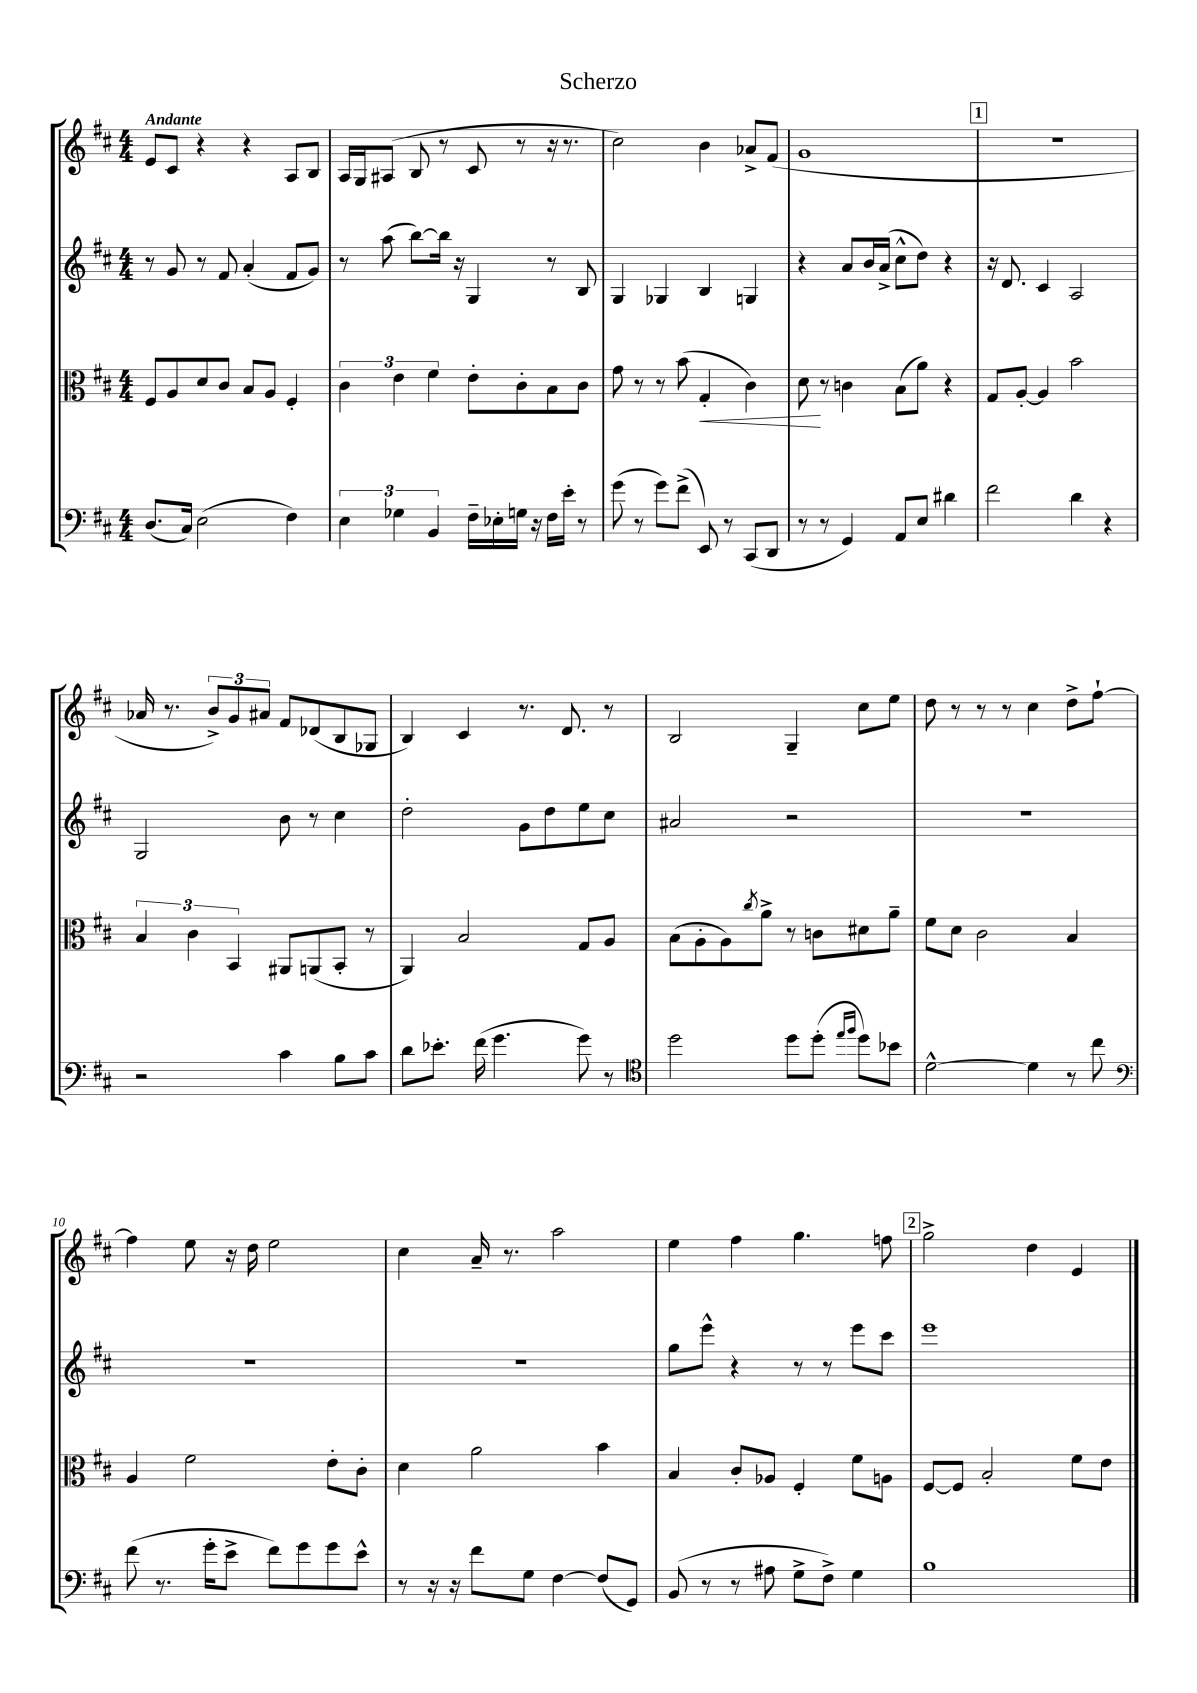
\header { title = "Scherzo" }
<<
\new StaffGroup <<
\new Staff = "s0" {
    \clef treble \key d \major \numericTimeSignature \time 4/4 \tempo "Andante"
    e'8 cis'8 r4 r4 a8 b8 |
    a16 g16 ais8( b8 r8 cis'8 r8 r16 r8. |
    cis''2) b'4 aes'8-> fis'8( |
    g'1 |
    \mark \markup { \box "1" } R1 |
    aes'16 r8. \tuplet 3/2 { b'8->) g'8 ais'8 } fis'8 des'8( b8 ges8 |
    b4) cis'4 r8. d'8. r8 |
    b2 g4-- cis''8 e''8 |
    d''8 r8 r8 r8 cis''4 d''8-> fis''8~-! |
    fis''4 e''8 r16 d''16 e''2 |
    cis''4 a'16-- r8. a''2 |
    e''4 fis''4 g''4. f''8 |
    \mark \markup { \box "2" } g''2-> d''4 e'4 \bar "|." |
}
\new Staff = "s1" {
    \clef treble \key d \major \numericTimeSignature \time 4/4
    r8 g'8 r8 fis'8 a'4-.( fis'8 g'8) |
    r8 a''8( b''8~) b''16 r16 g4 r8 b8 |
    g4 ges4 b4 g4 |
    r4 a'8 b'16 a'16->( cis''8-^ d''8) r4 |
    \mark \markup { \box "1" } r16 d'8. cis'4 a2 |
    g2 b'8 r8 cis''4 |
    d''2-. g'8 d''8 e''8 cis''8 |
    ais'2 r2 |
    R1 |
    R1 |
    R1 |
    g''8 e'''8-^ r4 r8 r8 e'''8 cis'''8 |
    \mark \markup { \box "2" } e'''1 \bar "|." |
}
\new Staff = "s2" {
    \clef alto \key d \major \numericTimeSignature \time 4/4
    fis8 a8 d'8 cis'8 b8 a8 fis4-. |
    \tuplet 3/2 { cis'4 e'4 fis'4 } e'8-. cis'8-. b8 cis'8 |
    g'8 r8 r8 b'8( g4-.\< cis'4) |
    d'8\! r8 c'4 b8( a'8) r4 |
    \mark \markup { \box "1" } g8 a8~-. a4 b'2 |
    \tuplet 3/2 { b4 cis'4 b,4 } ais,8 a,8( b,8-. r8 |
    a,4) b2 g8 a8 |
    b8( a8-. a8) \acciaccatura { cis''8 } a'8-> r8 c'8 dis'8 a'8-- |
    fis'8 d'8 cis'2 b4 |
    a4 fis'2 e'8-. cis'8-. |
    d'4 a'2 b'4 |
    b4 cis'8-. aes8 fis4-. fis'8 a8 |
    \mark \markup { \box "2" } fis8~ fis8 b2-. fis'8 e'8 \bar "|." |
}
\new Staff = "s3" {
    \clef bass \key d \major \numericTimeSignature \time 4/4
    d8.( cis16) e2( fis4) |
    \tuplet 3/2 { e4 ges4 b,4 } fis16-- ees16-. g16 r16 fis16 e'16-. r8 |
    g'8( r8 g'8) fis'8->( e,8) r8 cis,8( d,8 |
    r8 r8 g,4) a,8 e8 dis'4 |
    \mark \markup { \box "1" } fis'2 d'4 r4 |
    r2 cis'4 b8 cis'8 |
    d'8 ees'8.-. fis'16( g'4. g'8) r8 |
    \clef tenor d''2 d''8 d''8-.( \grace { e''16 fis''16 } d''8) bes'8 |
    d'2~-^ d'4 r8 cis''8 |
    \clef bass fis'8( r8. g'16-. e'8-> fis'8) g'8 g'8 e'8-^ |
    r8 r16 r16 fis'8 g8 fis4~ fis8( g,8) |
    b,8( r8 r8 ais8 g8-> fis8->) g4 |
    \mark \markup { \box "2" } b1 \bar "|." |
}
>>
>>
\layout { \context { \Score \override BarNumber.break-visibility = ##(#f #t #t) barNumberVisibility = #(every-nth-bar-number-visible 5) } }
